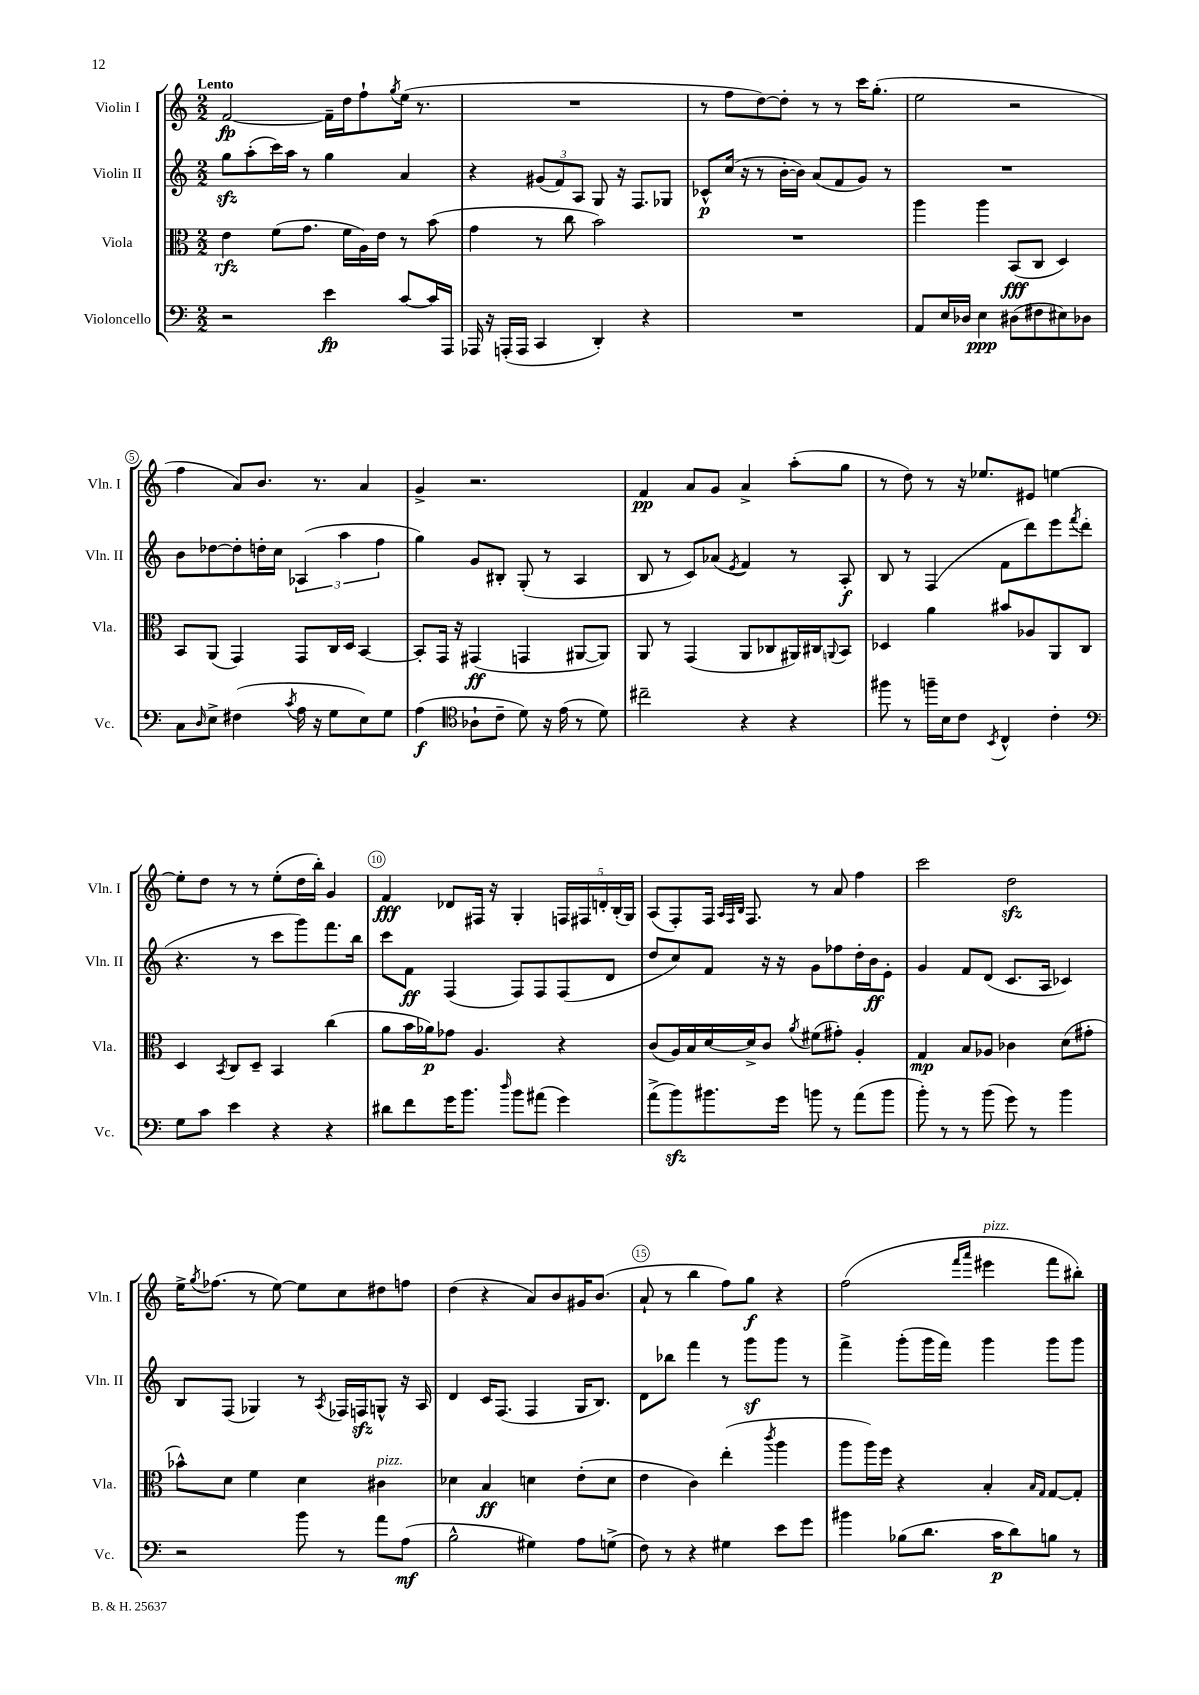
<<
\new StaffGroup <<
\new Staff = "s0" \with { instrumentName = "Violin I" shortInstrumentName = "Vln. I" } {
    \clef treble \key c \major \numericTimeSignature \time 2/2 \tempo "Lento"
    f'2~\fp f'16-- d''16 f''8-! \acciaccatura { g''8 } e''16( r8. |
    R1 |
    r8 f''8 d''8~) d''8-. r8 r8 c'''16 g''8.-.( |
    e''2 r2 |
    f''4 a'8) b'8. r8. a'4 |
    g'4-> r2. |
    f'4\pp a'8 g'8 a'4-> a''8-.( g''8 |
    r8 d''8) r8 r16 ees''8. eis'8 e''4~ |
    e''8-. d''8 r8 r8 e''8-.( d''16 b''16-.) g'4 |
    f'4\fff des'8 fis16 r16 g4-. \tuplet 5/4 { f16 fis16 d'16-. b16-.( g16) } |
    a8( f8-.) f16 \grace { a32 f32 b32 } f8. r8 a'8 f''4 |
    c'''2 d''2\sfz |
    e''16-> \acciaccatura { g''8 } fes''8.( r8 e''8~) e''8 c''8 dis''8 f''8 |
    d''4( r4 a'8) b'8 gis'16 b'8.( |
    a'8-! r8 b''4 f''8) g''8\f r4 |
    f''2( \grace { f'''16 a'''16 } eis'''4^\markup { \italic "pizz." } f'''8 bis''8-.) \bar "|." |
}
\new Staff = "s1" \with { instrumentName = "Violin II" shortInstrumentName = "Vln. II" } {
    \clef treble \key c \major \numericTimeSignature \time 2/2
    g''8\sfz a''8-.( c'''16) a''16 r8 g''4 a'4 |
    r4 \tuplet 3/2 { gis'8( f'8) a8 } g8 r16 f8. ges8 |
    ces'8-^\p c''16( r16 r8 b'16~-. b'16) a'8( f'8 g'8) r8 |
    R1 |
    b'8 des''8~ des''8-. d''16-. c''16 \tuplet 3/2 { aes4( a''4 f''4 } |
    g''4) g'8 bis8-. g8-.( r8 a4 |
    b8 r8 c'8) aes'8( \acciaccatura { e'8 } f'4) r8 a8-.\f |
    b8 r8 f4( f'8 d'''8) e'''8 \acciaccatura { f'''8 } d'''8( |
    r4. r8 c'''8 g'''8) f'''8. b''16 |
    c'''8 f'8\ff f4( f8) f8 f8( d'8 |
    d''8 c''8) f'8 r16 r16 g'8 fes''8 d''16-. b'16\ff e'8-. |
    g'4 f'8 d'8( c'8. a16 ces'4) |
    b8 f8( ges4) r8 \acciaccatura { a8 } fes16 f16\sfz g8-^ r16 a16 |
    d'4 c'16 f8.( f4 g16 b8.) |
    d'8 bes''8 f'''4 r8 g'''8\sf g'''8 r8 |
    f'''4-> g'''8-.( g'''16 f'''16) g'''4 g'''8 g'''8 \bar "|." |
}
\new Staff = "s2" \with { instrumentName = "Viola" shortInstrumentName = "Vla." } {
    \clef alto \key c \major \numericTimeSignature \time 2/2
    e'4\rfz f'8( g'8. f'16 a16) e'16 r8 b'8( |
    g'4 r8 c''8 b'2) |
    R1 |
    a''4 a''4 b,8\fff( c8 d4) |
    b,8 a,8( g,4) g,8 c16 d16 b,4~ |
    b,8-. g,16 r16 gis,4\ff( g,4 ais,8~ ais,8) |
    a,8 r8 g,4( a,8 ces8 ais,16) cis16 \appoggiatura { a,8 } b,8 |
    des4 a'4 bis'8 aes8 a,8 c8 |
    d4 \acciaccatura { b,8 } c8 d8-- b,4 c''4( |
    a'8 b'16 aes'16\p) ges'8 a4. r4 |
    c'8( a16) b16 d'16~ d'16-> c'8 \acciaccatura { a'8 } fis'8( gis'8-.) a4-. |
    g4\mp b8 aes8 ces'4 d'8( gis'8-. |
    bes'8-^) d'8 f'4 d'4 cis'4^\markup { \italic "pizz." } |
    des'4 b4\ff d'4 e'8-.( d'8 |
    e'4 c'4) e''4-.( \acciaccatura { c'''8 } a''4 |
    a''8 a''16) f''16 r4 b4-. \grace { b16 g16 } g8~ g8-. \bar "|." |
}
\new Staff = "s3" \with { instrumentName = "Violoncello" shortInstrumentName = "Vc." } {
    \clef bass \key c \major \numericTimeSignature \time 2/2
    r2 e'4\fp c'8~ c'16 a,,16 |
    aes,,16 r16 a,,16-.( a,,16 c,4 d,4-.) r4 |
    R1 |
    a,8 e16 des16 e4\ppp dis8( fis8 eis8) des8 |
    c8 \grace { d16 } e8-> fis4( \acciaccatura { c'8 } a16 r16 g8 e8) g8 |
    a4\f( \clef tenor aes8-! c'8-- d'8) r16 e'16( r8 d'8) |
    cis''2-- r4 r4 |
    fis''8 r8 f''16-- b16 c'8 \acciaccatura { b,8 } c4-^ c'4-. |
    \clef bass g8 c'8 e'4 r4 r4 |
    dis'8 f'8 g'16 b'8. \grace { d''16 } b'8 ais'8( g'4) |
    a'8->( b'8\sfz) bis'8. g'16 b'8 r8 a'8( b'8 |
    b'8-.) r8 r8 b'8( g'8) r8 b'4 |
    r2 b'8 r8 a'8 a8\mf( |
    b2-^ gis4) a8 g8->( |
    f8) r8 r4 gis4 e'8 g'8 |
    bis'4 bes8( d'8. c'16\p d'8) b8 r8 \bar "|." |
}
>>
>>
\layout { \context { \Score \override BarNumber.break-visibility = ##(#f #t #t) barNumberVisibility = #(every-nth-bar-number-visible 5) \override BarNumber.stencil = #(make-stencil-circler 0.1 0.3 ly:text-interface::print) } }
